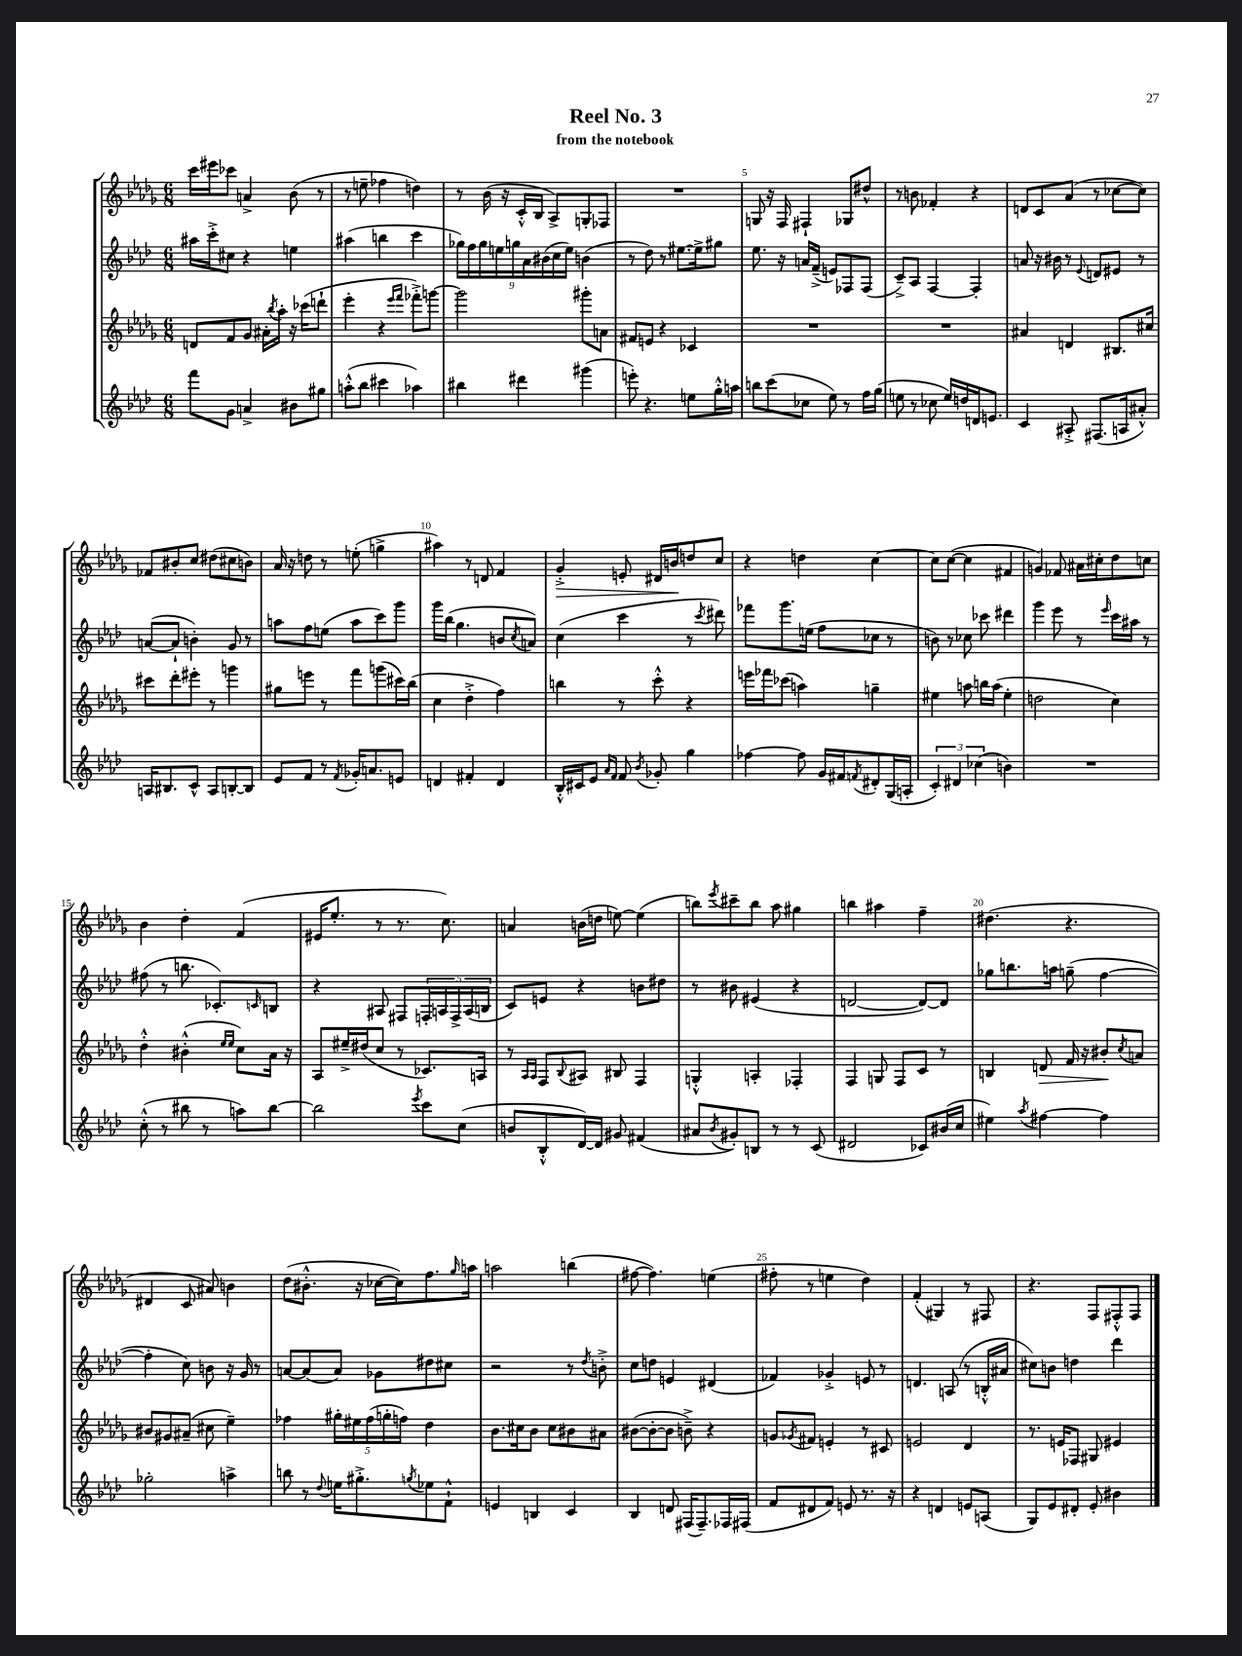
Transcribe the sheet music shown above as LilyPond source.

\header { title = "Reel No. 3" subtitle = "from the notebook" }
<<
\new StaffGroup <<
\new Staff = "s0" {
    \clef treble \key des \major \numericTimeSignature \time 6/8
    c'''16 eis'''16 ces'''8 a'4-> bes'8( r8 |
    r8 e''8-- fes''4 d''4) |
    r8 bes'16( r16 c'16-.-^ bes16 aes8->) g8-. fes8 |
    R2. |
    g8 r16 f16 fis4-! ges8 dis''8-^ |
    r8 b'8 fes'4-. r4 |
    d'8 c'8 aes'8( r8 ces''8~ ces''8) |
    fes'8 bis'8-. c''8 dis''8( cis''8 b'8) |
    aes'16 r16 d''8 r8 e''8-.( g''4-> |
    ais''4) r8 d'8 f'4 |
    ges'4-.->\> e'8-. dis'16 b'16\! d''8 c''8 |
    r4 d''4 c''4~ |
    c''8 c''8~( c''4 fis'4 |
    g'4) fes'8 ais'16 cis''16-. des''8 c''8 |
    bes'4 des''4-. f'4( |
    eis'16 ees''8.-. r8 r8. c''8.) |
    a'4 b'16( d''16 e''8~) e''4( |
    b''8) \acciaccatura { ees'''8 } cis'''8-- b''8 aes''8 gis''4 |
    b''4 ais''4 f''4-- |
    dis''4.( r4. |
    dis'4 c'8 ais'8) b'4 |
    des''8( bis'8.-.-^ r16 ces''16~ ces''16) f''8. \grace { ges''16 } a''16 |
    a''2 b''4( |
    fis''8~ fis''4.) e''4( |
    fis''8-. r8 e''4 des''4) |
    f'4-.( gis4) r8 fis8 |
    r4. f8 fis8-.-^ fis8 \bar "|." |
}
\new Staff = "s1" {
    \clef treble \key aes \major \numericTimeSignature \time 6/8
    ais''16 c'''16-.-> cis''8 r4 e''4 |
    ais''4( b''4 c'''4 |
    \tuplet 9/8 { ges''16) f''16 ges''16 e''16 g''16 aes'16 bis'16( c''16 e''16) } b'4( |
    r8 des''8) r8 eis''8.~ eis''16-> gis''8 |
    ees''8. r16 a'16 f'16--->( e'8) fes8 fes8( |
    c'8--->) aes8 f4~ f4-. |
    a'8 r16 bis'16 r8 \appoggiatura { ees'8 } d'8 eis'8 r8 |
    a'8~( a'8-! b'4-.) g'8 r8 |
    a''8 f''8 e''8( a''8 c'''8) g'''8 |
    g'''16 bes''16( g''4. b'8 \acciaccatura { c''8 } a'8) |
    c''4( c'''4 r8 \acciaccatura { c'''8 } dis'''8) |
    fes'''8 g'''8. e''16( f''8 ces''8 r8 |
    b'8) r8 ces''8 ces'''8 dis'''4 |
    g'''4 ees'''8 r8 \grace { ees'''16 } c'''16 ais''16 r8 |
    fis''8( r8 b''8. ces'8.-.) \grace { c'16 } b8 |
    r4 ais8 fis8 \tuplet 5/4 { f16-. a16 f16-> a16( b16 } |
    c'8) e'8 r4 b'8 dis''8 |
    r8 bis'8 eis'4( r4 |
    d'2~ d'8~) d'8 |
    ges''8 b''8. a''16 g''8--( f''4~ |
    f''4-. c''8) b'8 r16 g'16 r8 |
    a'8~ a'8( a'8) ges'8 dis''8 cis''8 |
    r2 r8 \acciaccatura { des''8 } b'8-.-> |
    c''8 d''8 e'4 dis'4( |
    fes'4) ges'4-.-> e'8 r8 |
    d'4. a8( r8 b16-.-^ ais'16 |
    cis''8) b'8 d''4 des'''4 \bar "|." |
}
\new Staff = "s2" {
    \clef treble \key des \major \numericTimeSignature \time 6/8
    d'8 f'8 ges'8 ais'16-. \acciaccatura { bes''8 } aes''16-. r16 ces'''16( d'''8-! |
    ees'''4-. r4 \grace { ees'''16 f'''16 } fes'''8-.->) g'''8~ |
    g'''2 gis'''8-. a'8 |
    fis'8 e'8 r4 ces'4 |
    R2. |
    R2. |
    ais'4 d'4 bis8. cis''16 |
    cis'''8 des'''8-. eis'''8-. r8 g'''4 |
    gis''8 e'''8 r8 f'''8 g'''8( cis'''16) bes''16( |
    c''4 des''4-.-> f''4) |
    b''4 r8 c'''8-.-^ r4 |
    e'''16 fes'''16 ces'''8( a''4) g''4-- |
    eis''4 a''8 b''16 a''16( eis''4-. |
    d''2 c''4) |
    des''4-.-^ bis'4-.-^( \grace { ees''16 ees''16 } c''8) aes'16 r16 |
    aes8 eis''16---> dis''16( c''8 r8 ces'8.) a16 |
    r8 \grace { aes16 aes16 } f8 \appoggiatura { bes8 } ais8 bis8 f4 |
    g4-.-^ a4-. fes4-. |
    f4 g8 f8 c'8 r8 |
    b4 d'8\> f'16 r16 bis'8-.\! \acciaccatura { c''8 } a'8 |
    bis'8 gis'8 ais'8--( cis''8 ees''4--) |
    fes''4 \tuplet 5/4 { gis''16-. eis''16 fes''16( g''16-. f''16) } des''4 |
    bes'8. cis''16 bes'8 cis''8 bis'8 ais'8 |
    bis'8~( bis'8~-. bis'8 b'8--->) r4 |
    g'8 \acciaccatura { ges'8 } fis'8 e'4-. r8 cis'8 |
    e'2 des'4 |
    r8. e'16 fes8 gis8 eis'4 \bar "|." |
}
\new Staff = "s3" {
    \clef treble \key aes \major \numericTimeSignature \time 6/8
    f'''8 g'8 a'4-> bis'8 gis''8 |
    a''8-.-^( bes''8 cis'''4 aes''4) |
    bis''4 dis'''4 gis'''4( |
    e'''8-.) r4. e''8 g''16-.-^ a''16 |
    b''8 c'''8( ces''8 ees''8) r8 f''16 g''16( |
    e''8 r8 ces''8 e''16) d''16 d'16 e'8. |
    c'4 ais8-.-> fis8.( a16 ais'8-.-^) |
    a16 bis8. c'8-^ a8 b8~-. b8 |
    ees'8 f'8 r8 \acciaccatura { f'8 } ges'16-. a'8. e'8 |
    d'4 fis'4-. d'4 |
    bes16-.-^ cis'16 ees'8 \grace { aes'16 f'16 } f'8 \acciaccatura { bes'8 } ges'8-. g''4 |
    fes''4~ fes''8 g'16 fis'16 \acciaccatura { f'8 } dis'8-. g16( a16-. |
    \tuplet 3/2 { c'4-.) dis'4 ces''4( } b'4) |
    R2. |
    c''8-.-^( r8 bis''8 r8 a''8) bis''8~ |
    bis''2 \acciaccatura { ees'''8 } c'''8 c''8( |
    b'8 bes8-.-^ des'16~) des'16 gis'8 fis'4( |
    ais'8 \acciaccatura { bes'8 } gis'8-.) b8 r8 r8 c'8( |
    dis'2 ces'8) bis'16( c''16 |
    eis''4) \acciaccatura { aes''8 } fis''4~ fis''4 |
    ges''2-. a''4-> |
    b''8 r8 \appoggiatura { des''8 } e''16 gis''8.-.-> \acciaccatura { g''8 } ees''8 f'8-!-^ |
    e'4 b4 c'4 |
    bes4 d'8 fis16( fis8.--) fes16 fis16( |
    f'8 dis'8 f'8) e'8 r8. r16 |
    r4 d'4 e'8 a8( |
    g8) ees'8 dis'8-. ees'8-. bis'4 \bar "|." |
}
>>
>>
\layout { \context { \Score \override BarNumber.break-visibility = ##(#f #t #t) barNumberVisibility = #(every-nth-bar-number-visible 5) } }
